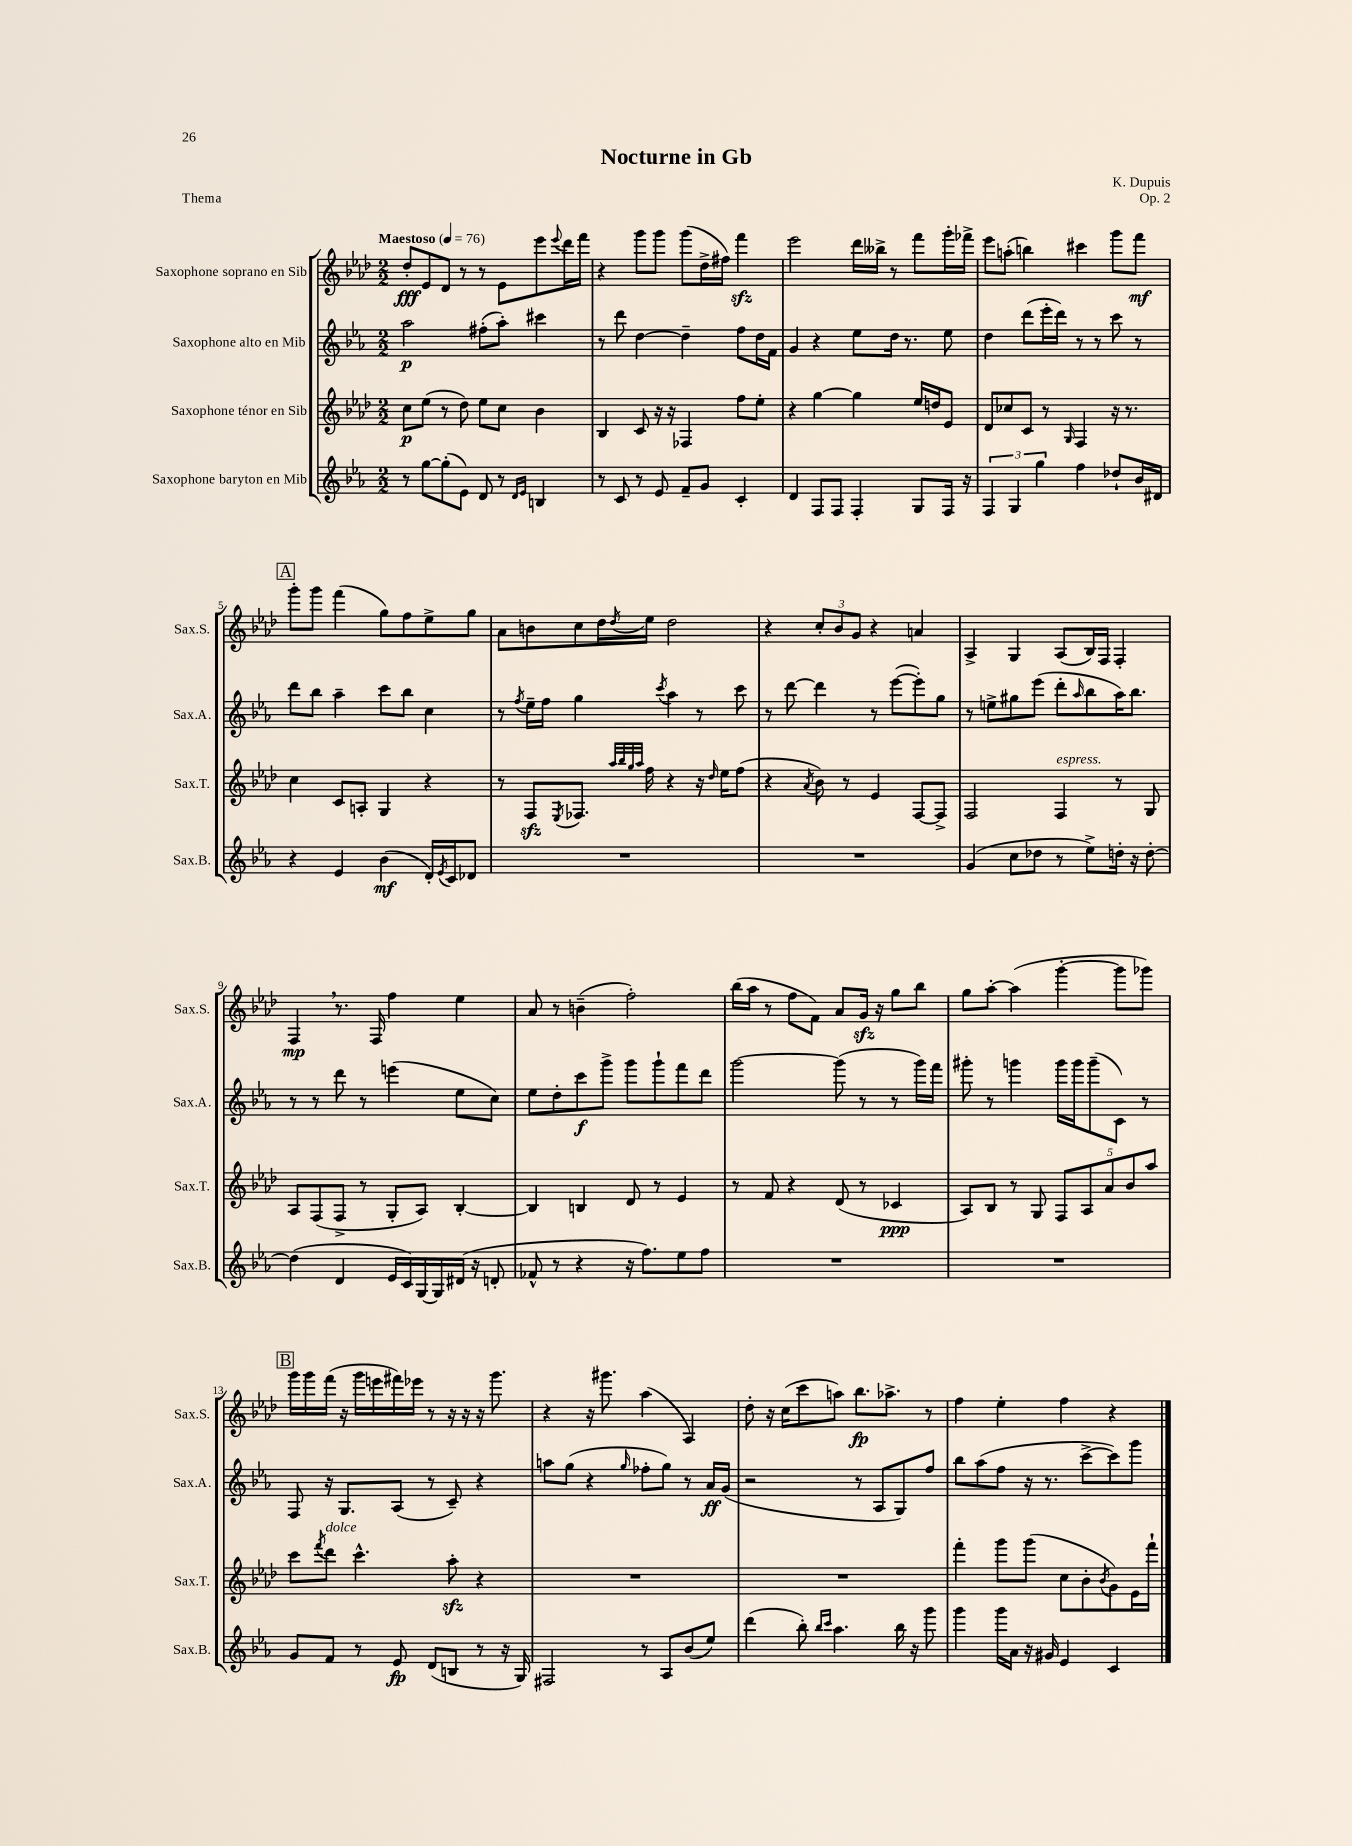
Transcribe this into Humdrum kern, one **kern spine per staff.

**kern	**kern	**kern	**kern
*staff4	*staff3	*staff2	*staff1
*clefG2	*clefG2	*clefG2	*clefG2
*k[b-e-a-]	*k[b-e-a-d-]	*k[b-e-a-]	*k[b-e-a-d-]
*M2/2	*M2/2	*M2/2	*M2/2
*MM76	*MM76	*MM76	*MM76
8r	8cc	2aa-	8dd-'
[8gg	(8ee-	.	8e-
(8gg']	8r	.	8d-
8e-)	8dd-)	.	8r
8d	8ee-	(8ff#'	8r
8r	8cc	8aa-')	8e-
16qqd	.	.	.
16qqe-	.	.	.
4B	4b-	4ccc#	8eee-
.	.	.	8qqeee-
.	.	.	16ddd-
.	.	.	16fff
=	=	=	=
8r	4B-	8r	4r
8c	.	8ddd	.
8r	8c	[4dd	8ggg
8e-	16r	.	8ggg
.	16r	.	.
8f~	4F-	4dd~]	(8ggg
8g	.	.	16dd-^
.	.	.	16ff#)
4c'	8ff	8ff	4fff
.	8ee-'	16dd	.
.	.	16f	.
=	=	=	=
4d	4r	4g	2eee-
8F	[4gg	4r	.
8F	.	.	.
4F'	4gg]	8ee-	16ddd-
.	.	.	16bb--^
.	.	16dd	8r
.	.	8.r	.
8G	16ee-	.	8fff
.	16dd	.	.
16F	8e-	8ee-	16ggg'
16r	.	.	16fff-^
=	=	=	=
6F	8d-	4dd	8eee-
.	8cc-	.	(8aa'
6G	.	.	.
.	8c	(8ddd	4bb)
6gg	.	.	.
.	8r	16eee-'	.
.	.	16ddd)	.
.	16qqG	.	.
4ff	4F	8r	4ccc#
.	.	8r	.
8dd-`	16r	8ccc	8ggg
.	8.r	.	.
16b-	.	8r	8fff
16d#	.	.	.
=	=	=	=
4r	4cc	8ddd	8ggg'
.	.	8bb-	8ggg
4e-	8c	4aa-~	(4fff
.	8A'	.	.
(4b-	4G	8ccc	8gg)
.	.	8bb-	8ff
16d')	4r	4cc	8ee-^
8qe-	.	.	.
16c	.	.	.
8d-	.	.	8gg
=	=	=	=
1r	8r	8r	8a-
.	.	8qff	.
.	8F	16ee-~	8b
.	.	16ff	.
.	8qE-	.	.
.	8.F-	4gg	8cc
.	.	.	16dd-
.	32qqaa-	.	.
.	32qqbb-	.	.
.	32qqgg	.	.
.	32qqaa-	.	8qdd-
.	16ff	.	16ee-
.	.	8qccc	.
.	4r	4aa-	2dd-
.	16r	8r	.
.	16qqdd-	.	.
.	16ee-	.	.
.	(8ff	8ccc	.
=	=	=	=
1r	4r	8r	4r
.	.	[8ddd	.
.	8qa-	.	.
.	8b-)	4ddd]	12cc'
.	.	.	12b-
.	8r	.	.
.	.	.	12g
.	4e-	8r	4r
.	.	([8eee-	.
.	[8F	8eee-'])	4a
.	8F^]	8gg	.
=	=	=	=
(4g	2F	8r	4A-^
.	.	8ee^	.
8cc	.	8gg#	4G
8dd-	.	(8eee-	.
8r	4F	8ddd'	(8A-
.	.	16qqaa-	.
8ee-^)	.	8bb-	16B-)
.	.	.	16F
16dd'	8r	16aa-)	4F'
16r	.	8.bb-	.
[8dd'	8G	.	.
=	=	=	=
(4dd]	8A-	8r	4F
.	(8F	8r	.
4d	8F^	8ddd	8.r
.	8r	8r	.
.	.	.	16F
16e-	8G'	(4eee	4ff
16c)	.	.	.
[16G	8A-)	.	.
16G]	.	.	.
(16d#	[4B-'	8ee-	4ee-
16r	.	.	.
8d'	.	8cc)	.
=	=	=	=
8f-^^	4B-]	8ee-	8a-
8r	.	8dd'	8r
4r	4B	8ccc	(4b~
.	.	8ggg^	.
16r	8d-	8ggg	2ff')
8.ff)	.	.	.
.	8r	8ggg`	.
8ee-	4e-	8fff	.
8ff	.	8ddd	.
=	=	=	=
1r	8r	[2ggg	(16bb-
.	.	.	16aa-
.	8f	.	8r
.	4r	.	8ff
.	.	.	8f)
.	(8d-	(8ggg]	8a-
.	8r	8r	16g
.	.	.	16r
.	4c-	8r	8gg
.	.	16ggg)	8bb-
.	.	16fff	.
=	=	=	=
1r	8A-)	8ggg#'	8gg
.	8B-	8r	[8aa-'
.	8r	4ggg	(4aa-]
.	8G	.	.
.	10F	16ggg	[4ggg'
.	.	16ggg	.
.	10A-	.	.
.	.	(8ggg~	.
.	10a-	.	.
.	.	8c)	8ggg]
.	10b-	.	.
.	.	8r	8ggg-)
.	10aa-	.	.
=	=	=	=
8g	8ccc	8F	16ggg
.	.	.	16ggg
.	8qfff	.	.
8f	8ddd-	16r	(16fff
.	.	8.G	16r
8r	4.ccc^^	.	16ggg
.	.	.	16eee
8e-	.	(8A-	16fff#)
.	.	.	16eee-
(8d	.	8r	8r
8B	8aa-'	8c~)	16r
.	.	.	16r
8r	4r	4r	16r
.	.	.	8.ggg
16r	.	.	.
16G)	.	.	.
=	=	=	=
2F#	1r	8aa	4r
.	.	(8gg	.
.	.	4r	16r
.	.	.	8.ggg#
.	.	16qqgg	.
8r	.	8ff-'	(4aa-
8A-	.	8gg)	.
(8b-	.	8r	4A-)
8ee-)	.	16a-	.
.	.	(16g	.
=	=	=	=
(4ddd	1r	2r	8dd-'
.	.	.	16r
.	.	.	(16cc
8bb-')	.	.	8ccc
16qqbb-	.	.	.
16qqccc	.	.	.
4.aa-	.	.	8aa)
.	.	8r	8.bb-
.	.	8A-	.
.	.	.	8.aa-^
16bb-	.	8G)	.
16r	.	.	.
8ggg	.	8ff	8r
=	=	=	=
4ggg	4fff'	8bb-	4ff
.	.	(8aa-	.
16ggg	8ggg	8ff	4ee-'
16a-	.	.	.
16r	(8ggg	16r	.
16g#	.	8.r	.
4e-	8cc	.	4ff
.	8b-'	[8ccc^	.
.	8qb-	.	.
4c	8g)	8ccc])	4r
.	16e-	8ggg	.
.	16fff`	.	.
==	==	==	==
*-	*-	*-	*-
